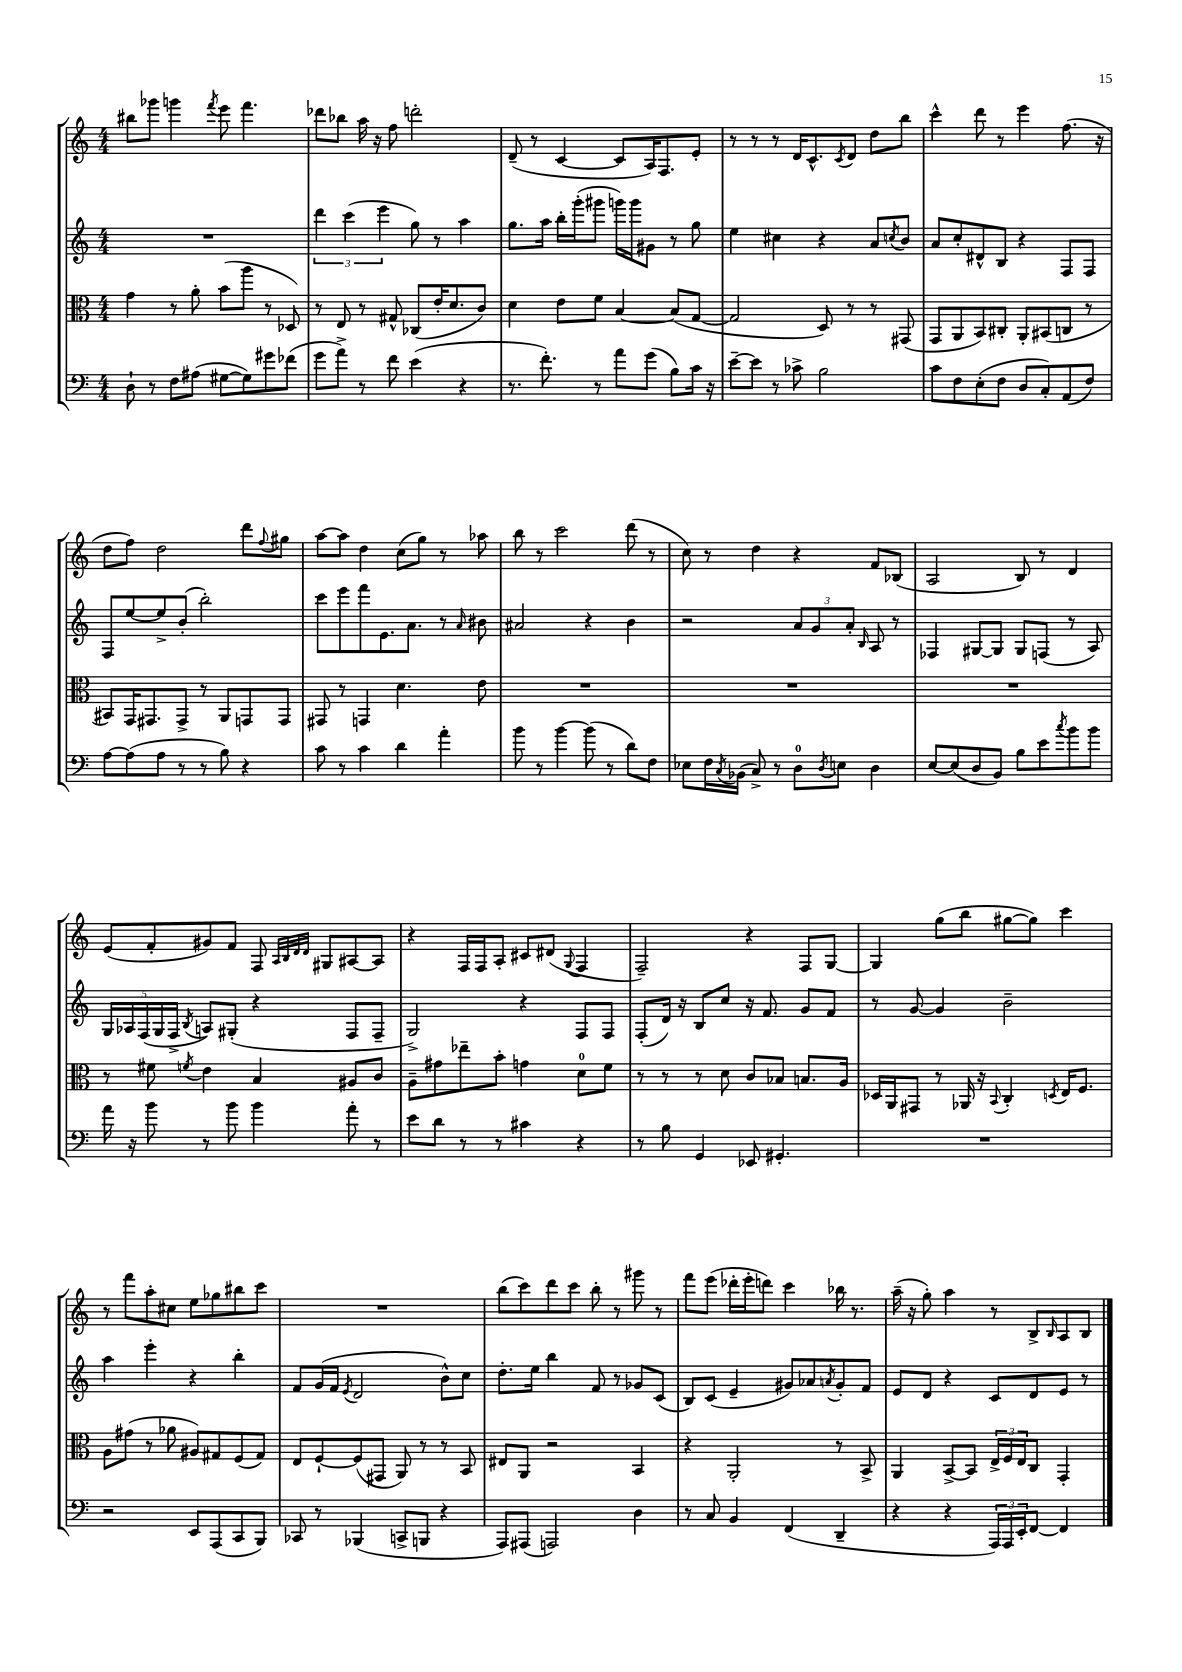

**kern	**kern	**kern	**kern
*part4	*part3	*part2	*part1
*staff4	*staff3	*staff2	*staff1
*clefF4	*clefC3	*clefG2	*clefG2
*k[]	*k[]	*k[]	*k[]
*M4/4	*M4/4	*M4/4	*M4/4
=109	=109	=109	=109
8D`\	4g\	1r	8bb#X\L
8r	.	.	8ggg-X\J
8F\L	8r	.	4gggn\
(8A#X\J	8a'\	.	.
.	.	.	8qfff/
[8G#X\L	(8b\L	.	8eee\
8G#\])	8aa\J	.	4.fff\
8g#X\	8r	.	.
(8f-X\J	8D-X/)	.	.
=110	=110	=110	=110
8g\L	8r	6ddd\	8ddd-X\L
8a^\J)	8E/	.	8bb-X\J
.	.	(6ccc\	.
8r	8r	.	16aa\
.	.	.	16r
.	.	6eee\	.
8f\	8G#X^^/	.	8ff\
(4e\	(8C-X/L	8gg\)	2dddn'\
.	16e'/K	8r	.
.	8.d/	.	.
4r	.	4aa\	.
.	8c/J)	.	.
=111	=111	=111	=111
8.r	4d\	8.gg\L	(8d~/
.	.	.	8r
8.f'\)	.	16aa\Jk	.
.	8e\L	16bb'\LL	[4c/
.	.	(16ggg'\J	.
8r	8f\J	8ggg#X\J	.
8a\L	[4B/	16gggn\LL)	8c/L]
.	.	16ggg\J	.
(8g\J	.	8g#X\J	16A/K)
.	.	.	8.F/
8B\L)	(8B/L]	8r	.
16c\Jk	[8G/J	8gg\	8e'/J
16r	.	.	.
=112	=112	=112	=112
[8e~\L	2G/]	4ee\	8r
8e\J]	.	.	8r
8r	.	4cc#X\	8r
8c-X^\	.	.	16d/KL
.	.	.	8.c^^/
2B\	8D/)	4r	.
.	.	.	8qc/
.	8r	.	8d/J
.	8r	8a/L	8dd\L
.	.	8qccn/	.
.	(8GG#X/	8b/J	8bb\J
=113	=113	=113	=113
8c\L	8GG/L	8a/L	4ccc^^\
8F\	8AA/	8cc'/	.
(8E'\	8BB/)	8d#X^^/	8ddd\
8F\J	8C#X'/J	8B/J	8r
8D/L	8AA'/L	4r	4eee\
8C'/)	(8BB#X/	.	.
(8AA/	8Cn/J	8F/L	(8.ff\
8F/J)	8r	8F/J	.
.	.	.	16r
!!LO:LB:g=z
=114	=114	=114	=114
[8A\L	8BB#X/L)	8F/L	8dd\L
(8A\]	16GG/K	[8ee/	8ff\J)
.	8.GG#X/	.	.
8A\J	.	8ee^/]	2dd\
8r	8GG#^/J	(8b'/J	.
8r	8r	2bb'\)	.
8B\)	8AA/L	.	.
4r	8GGn/	.	8ddd\L
.	.	.	8qqff/
.	8GG/J	.	8gg#X\J
=115	=115	=115	=115
8c\	8GG#X/	8ccc\L	[8aa\L
8r	8r	8eee\	8aa\J]
4c\	4GGn/	8fff\	4dd\
.	.	8.e\	.
4d\	4.d\	.	(8cc\L
.	.	8.a\J	.
.	.	.	8gg\J)
4a'\	.	8r	8r
.	.	16qqa/	.
.	8e\	8b#X\	8aa-X\
=116	=116	=116	=116
8b\	1r	2a#X/	8bb\
8r	.	.	8r
[4b\	.	.	2ccc\
(8b\]	.	4r	.
8r	.	.	.
8d\L)	.	4b\	(8ddd\
8F\J	.	.	8r
=117	=117	=117	=117
8E-X\L	1r	2r	8cc\)
16F\L	.	.	8r
8qC/	.	.	.
(16BB-X\JJ	.	.	.
8C^/)	.	.	4dd\
8r	.	.	.
8D\L	.	12a/L	4r
.	.	12g/	.
8qD/	.	.	.
8En\J	.	.	.
.	.	12a'/J	.
.	.	16qqB/	.
4D\	.	8A/	8f/L
.	.	8r	(8B-X/J
=118	=118	=118	=118
[8E/L	1r	4F-X/	2A/
(8E/]	.	.	.
8D/	.	[8G#X/L	.
8BB/J)	.	8G#/J]	.
8B\L	.	8G#/L	8B/)
8e\	.	(8Fn/J	8r
8qcc/	.	.	.
8b\	.	8r	4d/
8b\J	.	8A/)	.
!!LO:LB:g=z
=119	=119	=119	=119
16a\	8r	20G/LL	(8e/L
.	.	20A-X/	.
16r	.	.	.
.	.	(20F/	.
8b\	8f#X\	.	8f'/
.	.	20G/	.
.	.	20F^/JJ	.
.	8qfn/	8qB/	.
8r	4e\	8An/L)	8g#X/)
8b\	.	(8G#X'/J	8f/J
4b\	4B/	4r	8F/
.	.	.	32qqA/LLL
.	.	.	32qqB/
.	.	.	32qqd/
.	.	.	32qqd/JJJ
.	.	.	8G#X/L
8a'\	8A#X/L	8F/L	[8A#X/
8r	8c/J	8F~/J	8A#/J]
=120	=120	=120	=120
8e\L	8A~\L	2G^/)	4r
8d\J	8g#X\	.	.
8r	8ee-X~\	.	16F/LL
.	.	.	16F/J
8r	8b'\J	.	8A'/J
4c#X\	4gn\	4r	8c#X/L
.	.	.	(8d#X/J
.	.	.	8qqG/
4r	8d\L	8F/L	4F/
.	8f\J	8F/J	.
=121	=121	=121	=121
8r	8r	(8F'/L	2F~/)
8B\	8r	16d/Jk)	.
.	.	16r	.
4GG/	8r	8B/L	.
.	8d\	8cc/J	.
8EE-X/	8c/L	16r	4r
.	.	8.f/	.
4.GG#X'/	8B-X/J	.	.
.	8.Bn/L	8g/L	8F/L
.	.	8f/J	[8G/J
.	16A/Jk	.	.
=122	=122	=122	=122
1r	16D-X/LL	8r	4G/]
.	16AA/J	.	.
.	8GG#X/J	[8g/	.
.	8r	4g/]	(8gg\L
.	16AA-X/	.	8bb\J
.	16r	.	.
.	8qqBB/	.	.
.	4C'/	2b~\	[8gg#X\L
.	.	.	8gg#\J])
.	8qDn/	.	.
.	16E/KL	.	4ccc\
.	8.F/J	.	.
!!LO:LB:g=z
=123	=123	=123	=123
2r	8A\L	4aa\	8r
.	(8g#X\J	.	8fff\L
.	8r	4eee'\	8aa'\
.	8a-X\	.	8cc#X\J
8EE/L	8A#X/L)	4r	8ee\L
(8AAA/	8G#X/	.	8gg-X\
8CC/	(8F/	4bb'\	8bb#X\
8BBB/J)	8G#/J)	.	8ccc\J
=124	=124	=124	=124
8CC-X/	8E/L	8f/L	1r
8r	[8F`/	(16g/L	.
.	.	16f/JJ	.
.	.	8qe/	.
(4BBB-X/	(8F/]	2d/	.
.	8GG#X/J	.	.
8CCn^/L	8AA/)	.	.
8BBBn/J	8r	.	.
4r	8r	8b^^\L)	.
.	8BB/	8cc\J	.
=125	=125	=125	=125
8AAA/L)	8E#X/L	8.dd'\L	(8bb\L
(8AAA#X/J	8AA/J	.	8ccc\)
.	.	16ee\Jk	.
2AAAn/)	2r	4bb\	8ddd\
.	.	.	8ccc\J
.	.	8f/	8bb'\
.	.	8r	8r
4D\	4BB/	8g-X/L	8ggg#X\
.	.	(8c/J	8r
=126	=126	=126	=126
8r	4r	8B/L)	8fff\L
8C/	.	(8c/J	(8eee\J
4BB/	2AA'/	4e~/	16ddd-X'\LL
.	.	.	16eee'\J
.	.	.	8dddn\J)
(4FF/	.	8g#X/L)	4ccc\
.	.	8a-X/	.
.	.	8qan/	.
4DD~/	8r	8g#'/	16bb-X\
.	.	.	8.r
.	8BB^/	8f/J	.
=127	=127	=127	=127
4r	4AA/	8e/L	(16aa~\
.	.	.	16r
.	.	8d/J	8gg'\)
4r	[8BB^/L	4r	4aa\
.	8BB/J]	.	.
24AAA/LL)	24E^/LL	8c/L	8r
24AAA/	24F/	.	.
24EE'/J	24E/J	.	.
[8FF/J	8C/J	8d/	8B^/L
.	.	.	16qqB/
4FF/]	4GG'/	8e/J	8A/
.	.	8r	8B/J
==	==	==	==
*-	*-	*-	*-
